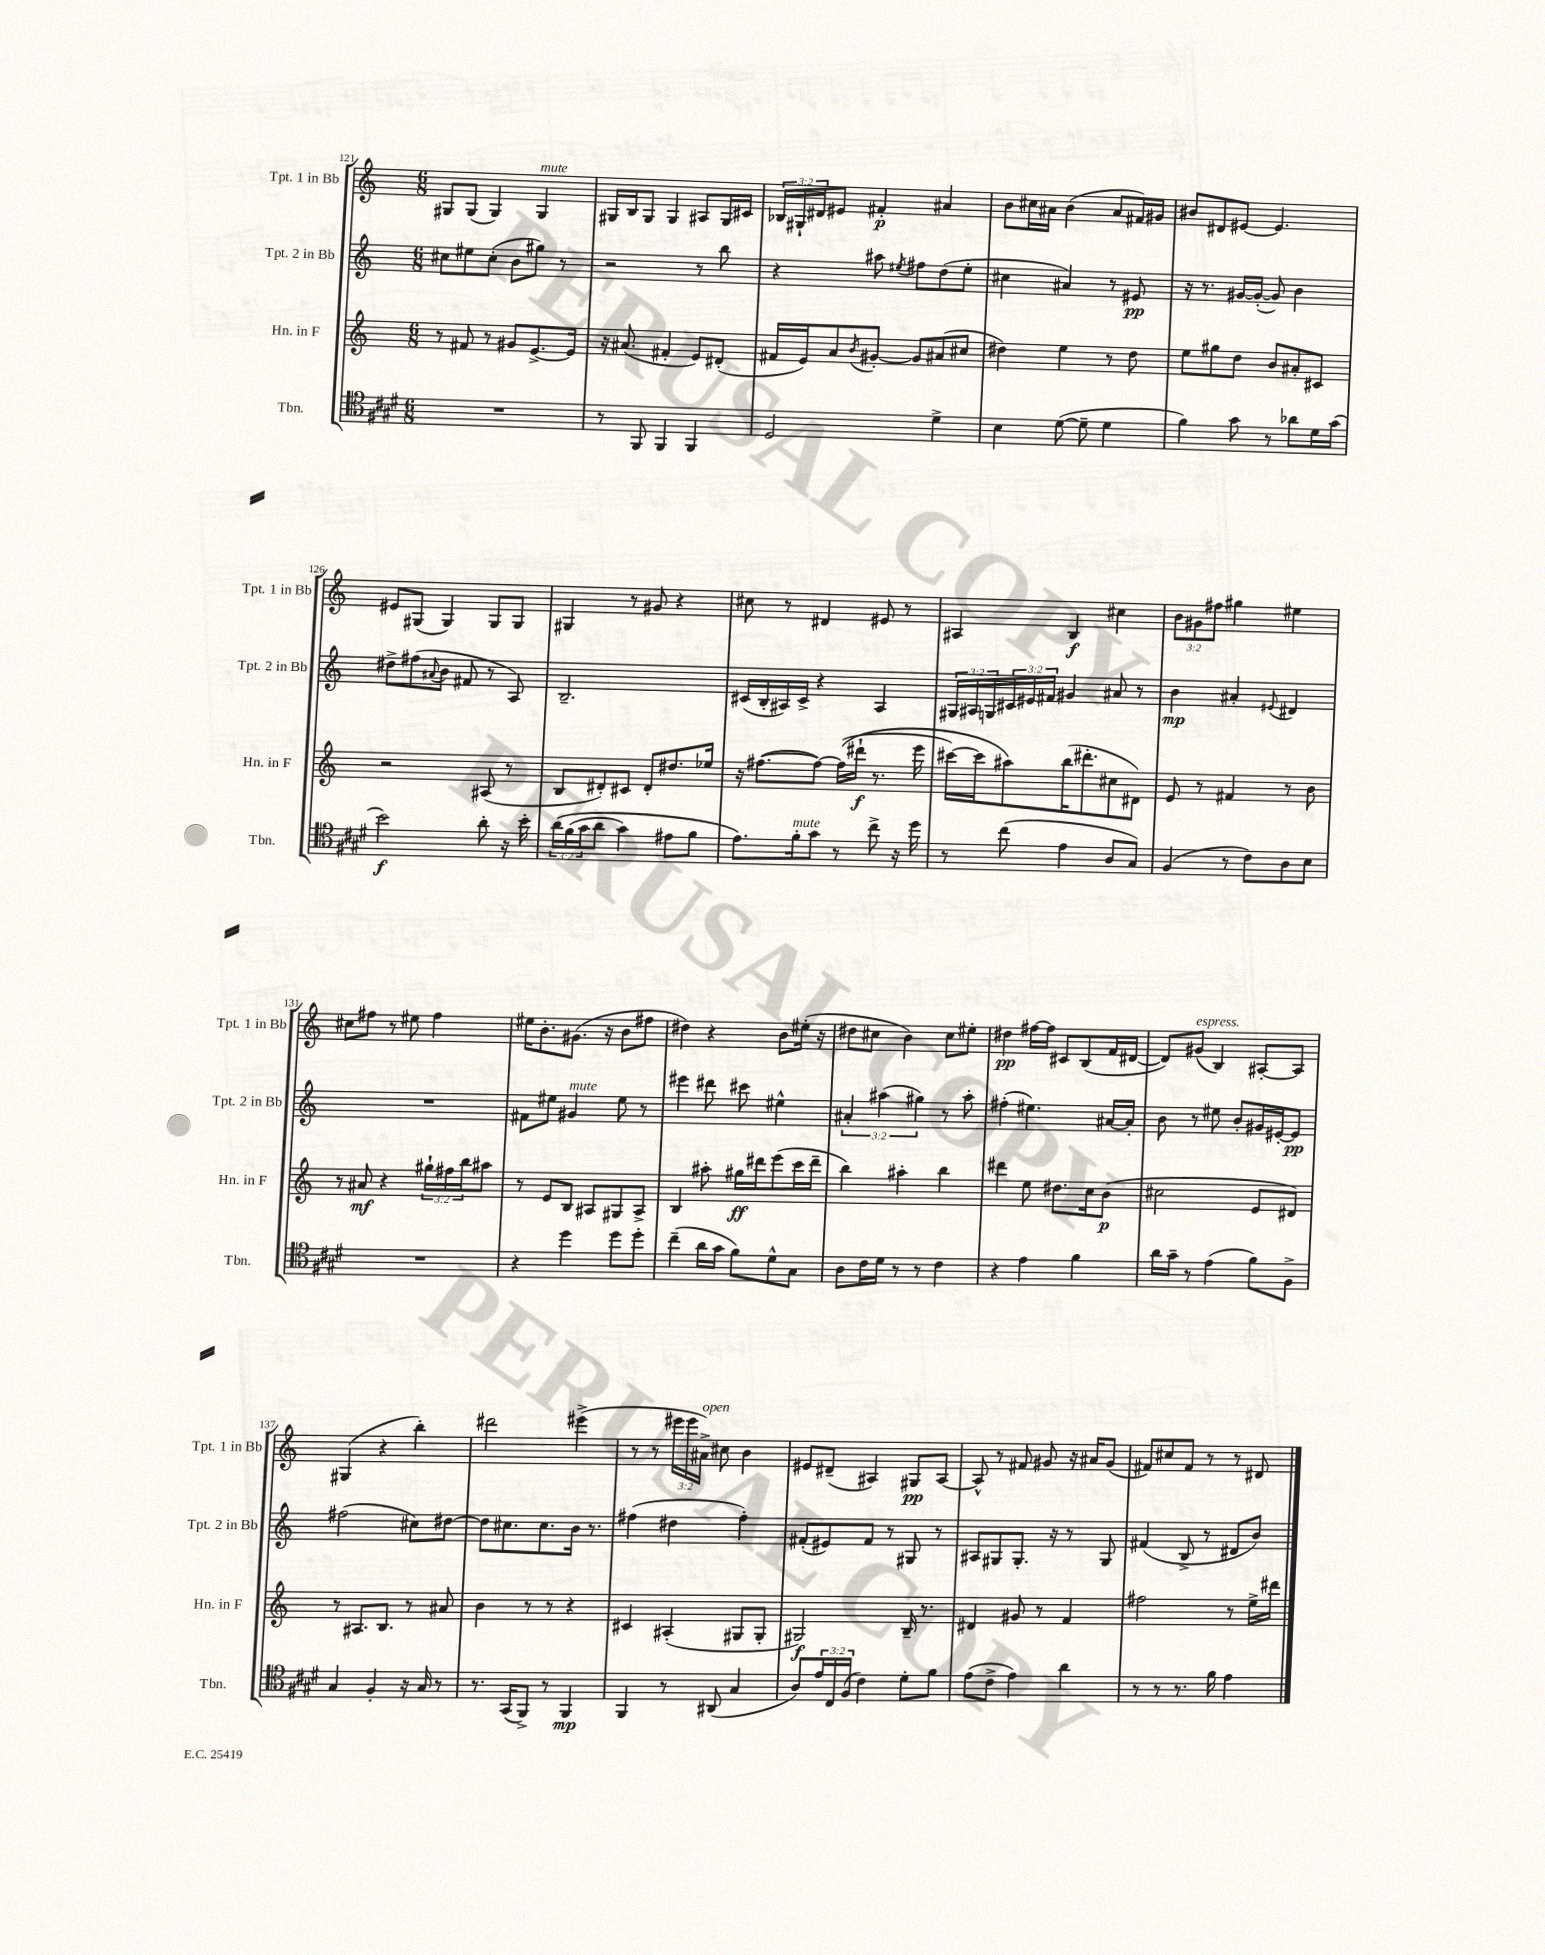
<<
\new StaffGroup <<
\new Staff = "s0" \with { instrumentName = "Tpt. 1 in Bb" shortInstrumentName = "Tpt. 1 in Bb" } {
    \clef treble \key c \major \numericTimeSignature \time 6/8 \override Staff.TupletNumber.text = #tuplet-number::calc-fraction-text
    gis8 gis8( gis4) gis4^\markup { \italic "mute" } |
    gis16 b16 gis8 gis4 ais8 gis16 cis'16 |
    \tuplet 3/2 { bes16 gis16-! dis'16 } eis'8 fis'4-.\p ais'4 |
    b'8 cis''16 ais'16 b'4( ais'8 fis'16) gis'16 |
    bis'8 dis'8 eis'8~ eis'4. |
    eis'8 gis8( gis4) gis8 gis8 |
    gis4 r8 gis'8 r4 |
    cis''8 r8 dis'4 eis'8 r8 |
    ais4 b4\f cis''4 |
    \tuplet 3/2 { b'8 gis'8 fis''8 } gis''4 eis''4 |
    cis''8 fis''8 r8 eis''8 fis''4 |
    eis''16 b'8.-. gis'8.( r16 b'8 fis''8 |
    dis''4) r4 b'8 eis''16-.( r16 |
    dis''8 cis''8 b'4) cis''8 eis''8-. |
    dis''4\pp fis''16~ fis''16 cis'8 b8( f'16 dis'16~ |
    dis'8) gis'8^\markup { \italic "espress." }( b4) ais8~-. ais8 |
    gis4( r4 b''4-.) |
    dis'''2 eis'''4->( |
    r8 r8 \tuplet 3/2 { eis'''16 eis'''16 ais'16->^\markup { \italic "open" }) } cis''8 b'4 |
    eis'8 dis'8--( ais4) gis8\pp ais8~ |
    ais8-^ r8 fis'8 gis'8 r16 ais'16 gis'8( |
    fis'8) cis''8 fis'8 r8 r8 dis'8 \bar "|." |
}
\new Staff = "s1" \with { instrumentName = "Tpt. 2 in Bb" shortInstrumentName = "Tpt. 2 in Bb" } {
    \clef treble \key c \major \numericTimeSignature \time 6/8 \override Staff.TupletNumber.text = #tuplet-number::calc-fraction-text
    cis''8 eis''8 cis''8-.( b'8 gis''8) r8 |
    r2 r8 b''8 |
    r4 ais''8 \acciaccatura { eis''8 } fis''8 d''8( eis''8-. |
    cis''4 ais'4) r8 eis'8\pp |
    r16 r8. gis'16~ gis'16~-.( gis'8) b'4 |
    dis''8-> fis''8( \appoggiatura { ais'8 } b'8 fis'8 r8 a8) |
    b2.-- |
    cis'16( b16-. ais16) cis'16-> r4 ais4 |
    \tuplet 3/2 { gis16 ais16 g16 } \tuplet 3/2 { cis'16 eis'16 fis'16 } gis'4 ais'8 r8 |
    b'4\mp ais'4-. \appoggiatura { eis'8 } dis'4 |
    R2. |
    fis'8 eis''8 gis'4^\markup { \italic "mute" } eis''8 r8 |
    eis'''4 dis'''8 cis'''8 eis''4-^ |
    \tuplet 3/2 { ais'4-. ais''4( gis''4) } r8 ais''8-. |
    fis''4-.( eis''4.) ais'16~ ais'16-. |
    b'8 r8 eis''8 b'8-. gis'16 eis'16~-. eis'8\pp |
    fis''2( cis''8) dis''8~ |
    dis''8 cis''8. cis''8. b'16 r8. |
    fis''4( dis''4 fis''4-.) |
    fis'8-.( eis'8) fis'8 r8 gis8 r8 |
    ais8 gis8 gis8.-. r16 r8 gis8 |
    fis'4( b8-> r8 dis'8 b'8) \bar "|." |
}
\new Staff = "s2" \with { instrumentName = "Hn. in F" shortInstrumentName = "Hn. in F" } {
    \clef treble \key c \major \numericTimeSignature \time 6/8 \override Staff.TupletNumber.text = #tuplet-number::calc-fraction-text
    r8 fis'8 r8 gis'8 e'8.~-> e'16 |
    r16 ais'8.( fis'4-. e'8) dis'8-.( |
    fis'16 e'16) a'8 \acciaccatura { b'8 } gis'8~-. gis'8 ais'8( cis''8 |
    dis''4) e''4 r8 dis''8 |
    e''8 gis''8 d''8 b'8 ais'8-. cis'8 |
    r2 ais8( r8 |
    b8 dis'8-.) cis'8 dis'8-. dis''8. ees''16 |
    r16 fis''8.~( fis''8~) fis''16(\( dis'''16-!\f r8. e'''16 |
    cis'''16~) cis'''16 ais''8\) b''16( dis'''8.-. cis''8 dis'8) |
    e'8 r8 fis'4 r8 b'8 |
    r8 ais'8\mf r4 \tuplet 3/2 { gis''16-! fis''16 b''16 } ais''8 |
    r8 e'8 b8 ais8 gis8 ais8-> |
    b4 ais''8-. gis''16\ff dis'''16 e'''8( c'''16 dis'''16-- |
    b''4) ais''4-. b''4 |
    dis'''4 e''8 dis''8. c''16 b'8\p( |
    cis''2 e'8 dis'8) |
    r8 ais8. b8. r8 ais'8 |
    b'4 r8 r8 r4 |
    cis'4 ais4-.( gis8 gis8-. |
    gis2\f) b16-- r8. |
    dis'4 gis'8 r8 f'4 |
    fis''2 r8 e''16-> dis'''16 \bar "|." |
}
\new Staff = "s3" \with { instrumentName = "Tbn." shortInstrumentName = "Tbn." } {
    \clef tenor \key e \major \numericTimeSignature \time 6/8 \override Staff.TupletNumber.text = #tuplet-number::calc-fraction-text
    R2. |
    r8 fis,8 fis,4 fis,4 |
    dis2 dis'4-> |
    b4 dis'8~( dis'8-- dis'4 |
    fis'4) gis'8 r8 aes'8 dis'16 gis'16( |
    b'2\f) a'8-. r16 b'16-. |
    \tuplet 3/2 { a'16\( fis'16( gis'16 } a'8 gis'4) eis'8 fis'8 |
    e'8.\) fis'16-.^\markup { \italic "mute" } gis'8 r8 cis''8-> r16 dis''16 |
    r8 cis''8( e'4 a8 gis8) |
    fis4( r8 cis'8) a8 b8 |
    R2. |
    r4 dis''4 dis''8 dis''8-. |
    cis''4--( a'16 gis'16 fis'8) dis'8-^ gis8 |
    a8 cis'16 dis'16 r8 r8 cis'4 |
    r4 e'4 fis'4 |
    a'16 gis'16-- r8 e'4( fis'8) fis8-> |
    gis4 fis4-. r16 gis16 r8 |
    r8. gis,16( fis,8->) r8 fis,4\mp |
    fis,4 r8 ais,8( gis4 |
    a8) \tuplet 3/2 { e'16 cis16 fis16( } cis'4) dis'8-. fis'8 |
    e'8( cis'8-> e'4) a'4 |
    r8 r8 r8. fis'16 e'4 \bar "|." |
}
>>
>>
\layout { \context { \Score currentBarNumber = #121 } }
